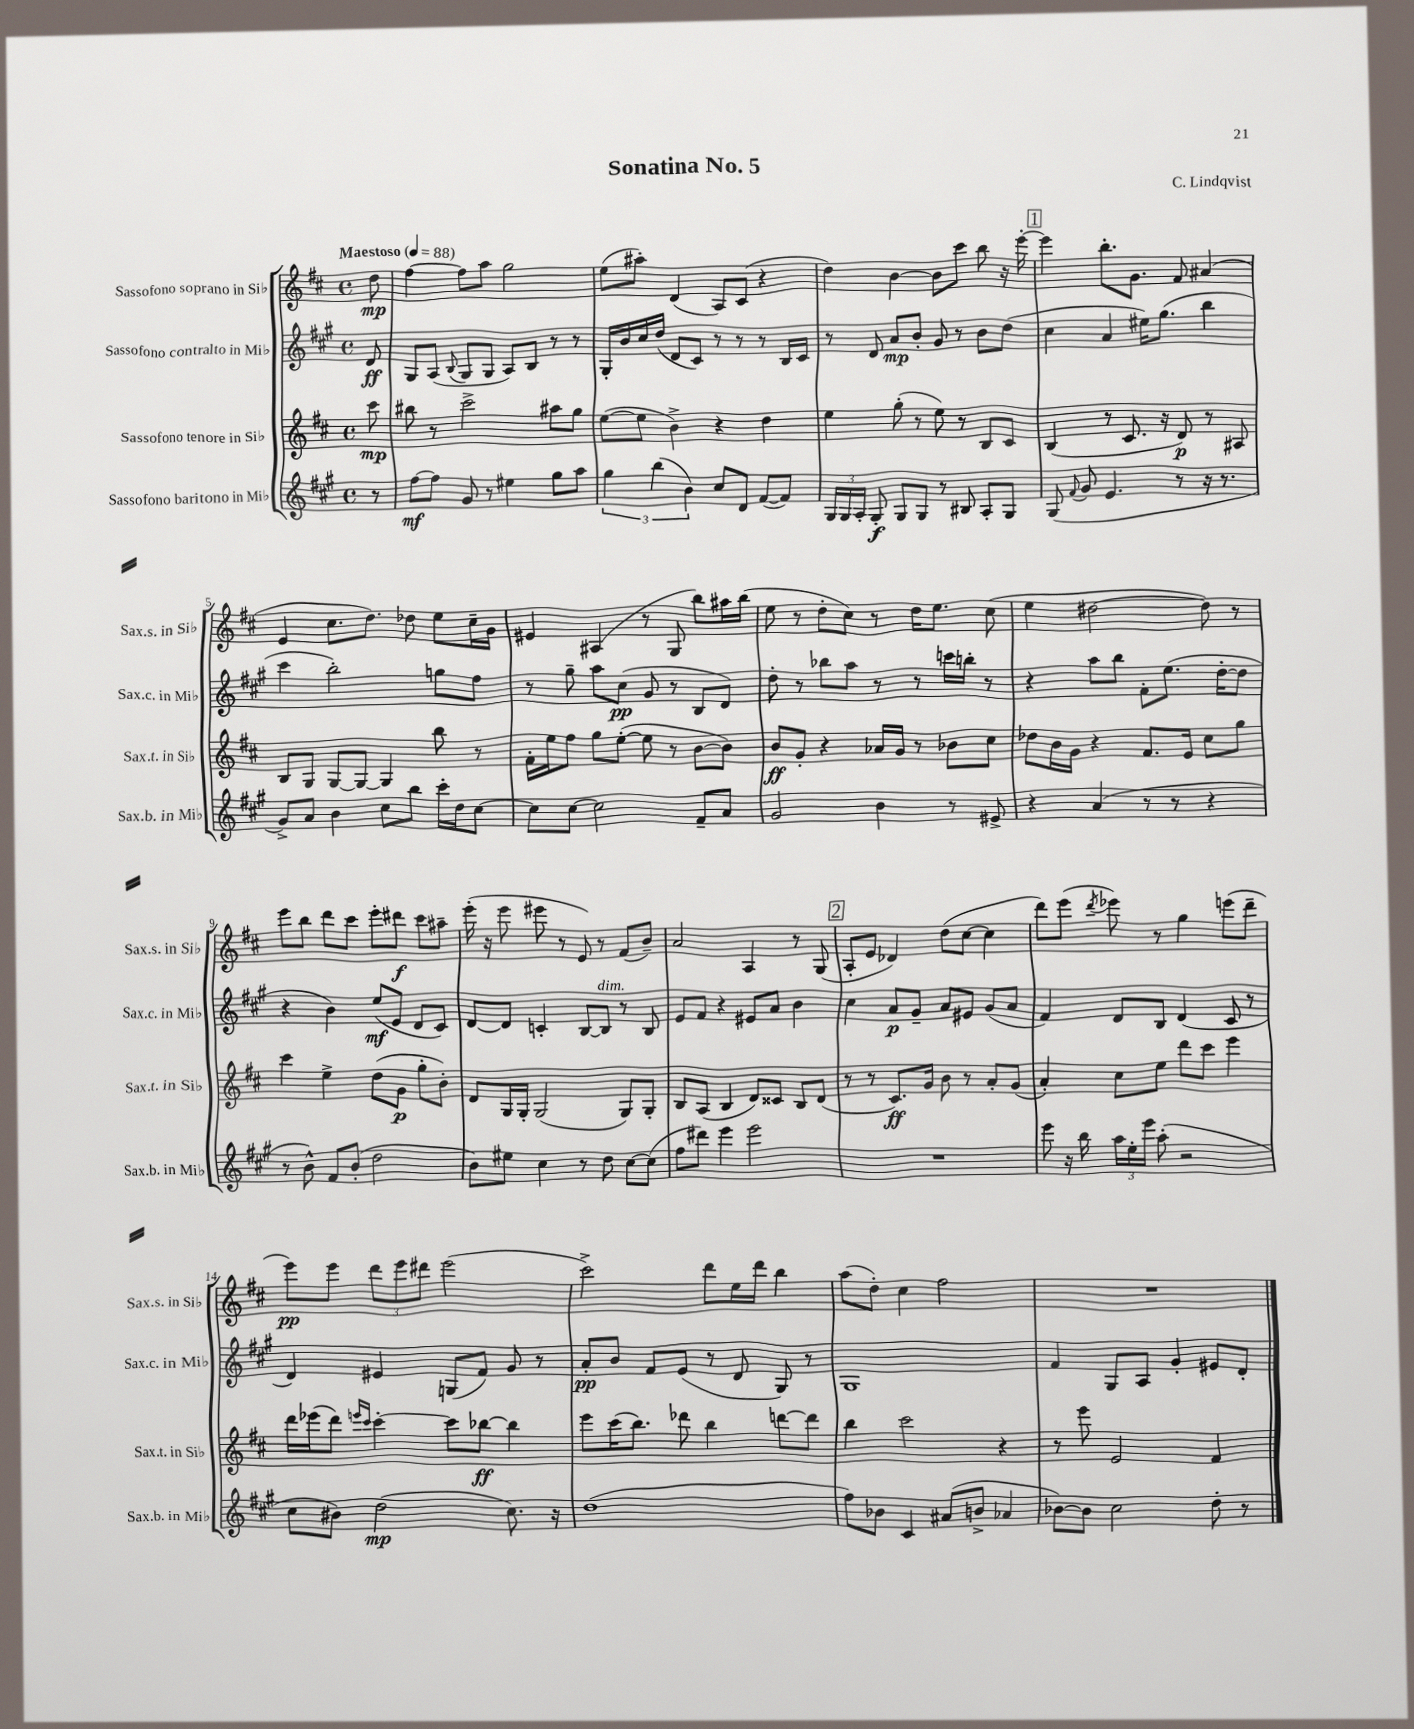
\header { title = "Sonatina No. 5" composer = "C. Lindqvist" }
<<
\new StaffGroup <<
\new Staff = "s0" \with { instrumentName = "Sassofono soprano in Sib" shortInstrumentName = "Sax.s. in Sib" } {
    \clef treble \key d \major \defaultTimeSignature \time 4/4 \partial 8 \tempo "Maestoso" 4 = 88
    \autoBeamOff d''8\mp |
    fis''4~ fis''8[ a''8] g''2 |
    e''8[( ais''8]-.) d'4( a8[) cis'8]( r4 |
    d''4) b'4~ b'8[ cis'''8] b''8 r16 e'''16~-. |
    \mark \markup { \box "1" } e'''4 b''8.[-. g'8.] fis'8 ais'4( |
    e'4 cis''8.[ d''8.]) des''8 e''8[ cis''16-- g'16] |
    eis'4 ais4( r8 g8 b''8[) ais''16 b''16]( |
    e''8 r8 d''8[-. cis''8]) r8 d''16[ e''8.] cis''8( |
    e''4 dis''2~ dis''8) r8 |
    e'''8[ b''8] d'''8[ cis'''8] e'''8[-. dis'''8]\f cis'''8[ ais''8]-- |
    e'''16-.( r16 e'''8 eis'''8 r8 e'8) r8 fis'8[( b'8]--) |
    a'2 a4 r8 g8( |
    \mark \markup { \box "2" } a8[-. e'8] des'4) d''8[( cis''8]~ cis''4 |
    d'''8[) e'''8]( \acciaccatura { d'''8 } ees'''8) r8 g''4 e'''8[( d'''8]-- |
    e'''8[\pp) e'''8] \tuplet 3/2 { d'''8[ e'''8 dis'''8] } e'''2( |
    cis'''2->) d'''8[ e''16 d'''16] b''4 |
    a''8[( d''8]-.) cis''4 fis''2 |
    R1 \bar "|." |
}
\new Staff = "s1" \with { instrumentName = "Sassofono contralto in Mib" shortInstrumentName = "Sax.c. in Mib" } {
    \clef treble \key a \major \defaultTimeSignature \time 4/4 \partial 8
    \autoBeamOff d'8\ff |
    gis8[ a8]( \appoggiatura { b8 } gis8[ gis8] a8[) b8] r8 r8 |
    gis16[-. b'16 cis''16 d''16]( d'8[ cis'8]) r8 r8 r8 b16[ cis'16] |
    r8 d'8 a'8[\mp b'8]-. gis'8 r8 b'8[ d''8]( |
    \mark \markup { \box "1" } cis''4 a'4 eis''16[) gis''8.]( b''4 |
    cis'''4 b''2-.) g''8[ fis''8] |
    r8 gis''8-- a''8[ cis''8]\pp( gis'8 r8 b8[ d'8]) |
    d''8-. r8 bes''8[ a''8] r8 r8 c'''16[ b''16]-. r8 |
    r4 a''8[ b''8] fis'8[-. e''8.]( d''16[~-. d''8] |
    r4 b'4) e''8[\mf( e'8] d'8[ cis'8]) |
    d'8[~ d'8] c'4-. b8[~ b8]^\markup { \italic "dim." } r8 b8 |
    e'8[ fis'8] r4 eis'8[ a'8] b'4 |
    \mark \markup { \box "2" } cis''4 a'8[\p gis'8]-- a'8[ eis'8] gis'8[( a'8] |
    fis'4) d'8[ b8] d'4( cis'8 r8 |
    d'4) eis'4 g8[( fis'8]) gis'8 r8 |
    a'8[-.\pp b'8] fis'8[ e'8]( r8 d'8 gis8) r8 |
    gis1 |
    fis'4 gis8[ a8] gis'4-. eis'8[ d'8]-. \bar "|." |
}
\new Staff = "s2" \with { instrumentName = "Sassofono tenore in Sib" shortInstrumentName = "Sax.t. in Sib" } {
    \clef treble \key d \major \defaultTimeSignature \time 4/4 \partial 8
    \autoBeamOff cis'''8\mp |
    bis''8 r8 cis'''2-> ais''8[ g''8] |
    e''8[~( e''8] b'4->) r4 d''4 |
    e''4 g''8-.( r8 e''8) r8 b8[ cis'8] |
    \mark \markup { \box "1" } b4( r8 cis'8. r16 d'8\p) r8 ais8 |
    b8[ g8] g8[~ g8]~ g4 b''8 r8 |
    fis'16[-. e''16 fis''8] g''8[ e''8]~-.( e''8 r8 b'8[~ b'8]) |
    b'8[\ff g'8]-. r4 aes'16[ g'16] r8 bes'8[ cis''8] |
    des''8[ b'16 g'16] r4 fis'8.[ e'16] cis''8[ g''8] |
    cis'''4 e''4-> d''8[( g'8]\p g''8[-. b'8]-.) |
    d'8[ g16 g16]-. g2( g8[) g8]-. |
    b8[ a8]( b4 d'8[) cisis'8] b8[ d'8]( |
    \mark \markup { \box "2" } r8 r8 cis'8.[\ff) g'16] b'8 r8 a'8[-. g'8]( |
    a'4-.) cis''8[ e''8] d'''8[ cis'''8] e'''4 |
    d'''16[ ees'''16( d'''8]) \grace { e'''16[ cis'''16] } cis'''4~-. cis'''8[ bes''8]~\ff bes''4 |
    e'''8[ cis'''16( b''8.]) des'''8 b''4 d'''8[~ d'''8] |
    b''4 cis'''2 r4 |
    r8 e'''8 e'2 fis'4 \bar "|." |
}
\new Staff = "s3" \with { instrumentName = "Sassofono baritono in Mib" shortInstrumentName = "Sax.b. in Mib" } {
    \clef treble \key a \major \defaultTimeSignature \time 4/4 \partial 8
    \autoBeamOff r8 |
    fis''8[~\mf fis''8] gis'8 r8 eis''4 gis''8[ a''8] |
    \tuplet 3/2 { gis''4 b''4( b'4) } cis''8[ d'8] fis'8[~( fis'8]) |
    \tuplet 3/2 { gis16[ gis16 a16]-. } gis8-.\f gis8[ gis8] r8 bis8 a8[-. gis8] |
    \mark \markup { \box "1" } gis8( \appoggiatura { fis'8 } gis'8 e'4. r8 r16 r8. |
    gis'8[->) a'8] b'4 cis''8[ b''8] cis'''16[-. d''16 cis''8]~ |
    cis''8[ cis''8]~ cis''2 fis'8[-- a'8] |
    gis'2 b'4 r8 eis'8-> |
    r4 a'4( r8 r8 r4 |
    r8 b'8-^) fis'8[ b'8]-.( d''2 |
    b'8[) eis''8] cis''4 r8 d''8 cis''8[~ cis''8]( |
    fis''8[ dis'''8]) e'''4 e'''2 |
    \mark \markup { \box "2" } R1 |
    e'''8 r16 b''16 \tuplet 3/2 { a''16[ e''16-. e'''16] } a''8-.( r2 |
    cis''8[ bis'8]) d''2\mp( cis''8.) r16 |
    d''1( |
    fis''8[) bes'8] cis'4 ais'8[( b'8]-> aes'4 |
    bes'8[~) bes'8] cis''2 d''8-. r8 \bar "|." |
}
>>
>>
